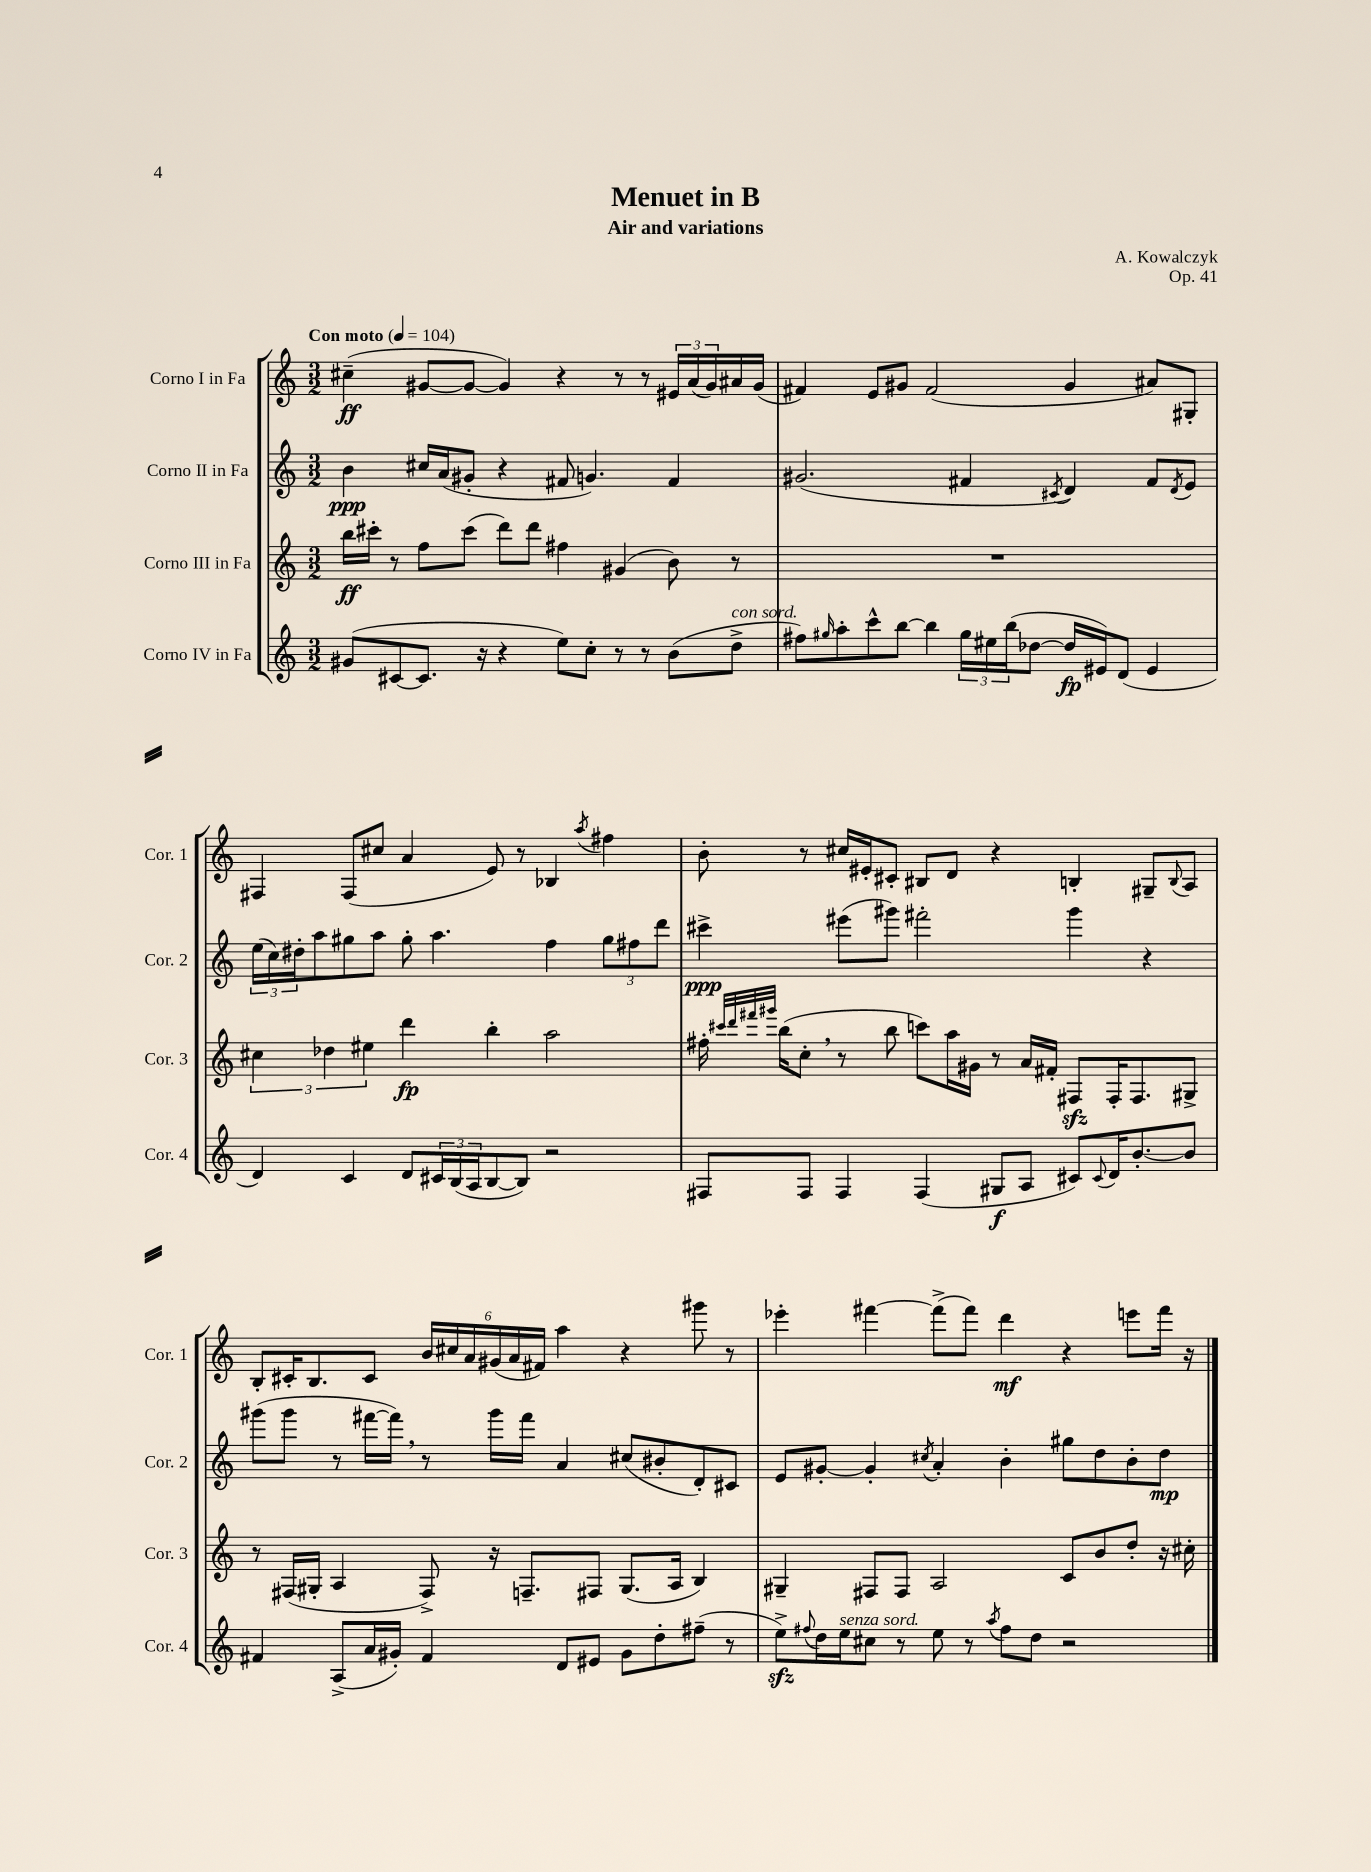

**kern	**dynam	**kern	**dynam	**kern	**dynam	**kern	**dynam
*part4	*part4	*part3	*part3	*part2	*part2	*part1	*part1
*staff4	*staff4	*staff3	*staff3	*staff2	*staff2	*staff1	*staff1
*I"Corno IV in Fa	*	*I"Corno III in Fa	*	*I"Corno II in Fa	*	*I"Corno I in Fa	*
*I'Cor. 4	*	*I'Cor. 3	*	*I'Cor. 2	*	*I'Cor. 1	*
*clefG2	*	*clefG2	*	*clefG2	*	*clefG2	*
*k[]	*	*k[]	*	*k[]	*	*k[]	*
*M3/2	*	*M3/2	*	*M3/2	*	*M3/2	*
*MM104	*	*MM104	*	*MM104	*	*MM104	*
=1	=1	=1	=1	=1	=1	=1	=1
!	!	!	!	!	!	!LO:TX:a:B:t=Con moto	!
(8g#X/L	.	16bb\LL	ff	4b\	ppp	(4cc#X~\	ff
.	.	16ccc#X'\JJ	.	.	.	.	.
[8c#X/	.	8r	.	.	.	.	.
8.c#/J]	.	8ff\L	.	16cc#X/LL	.	[8g#X/L	.
.	.	.	.	(16a/J	.	.	.
.	.	(8ccc#\J	.	8g#X'/J	.	8g#/J_	.
16r	.	.	.	.	.	.	.
4r	.	8ddd\L)	.	4r	.	4g#/])	.
.	.	8ddd\J	.	.	.	.	.
8ee\L)	.	4ff#X\	.	8f#X/	.	4r	.
8cc'\J	.	.	.	4.gn/)	.	.	.
8r	.	(4g#X/	.	.	.	8r	.
8r	.	.	.	.	.	8r	.
(8b\L	.	8b\)	.	4f#/	.	24e#X/LL	.
.	.	.	.	.	.	(24a/	.
.	.	.	.	.	.	24g#/)	.
!LO:TX:a:i:t=con sord.	!	!	!	!	!	!	!
8dd^\J	.	8r	.	.	.	16a#X/	.
.	.	.	.	.	.	(16g#/JJ	.
=2	=2	=2	=2	=2	=2	=2	=2
8ff#X\L)	.	1.r	.	(2.g#X/	.	4f#X/)	.
16qqgg#X/	.	.	.	.	.	.	.
8aa'\	.	.	.	.	.	.	.
8ccc^^\	.	.	.	.	.	8e/L	.
[8bb\J	.	.	.	.	.	8g#X/J	.
4bb\]	.	.	.	.	.	(2f#/	.
24gg#\LL	.	.	.	4f#X/	.	.	.
24ee#X\	.	.	.	.	.	.	.
(24bb\J	.	.	.	.	.	.	.
[8dd-X\J	.	.	.	.	.	.	.
.	.	.	.	8qc#X/	.	.	.
16dd-/LL]	fp	.	.	4d/)	.	4g#/	.
16e#X/J)	.	.	.	.	.	.	.
(8d/J	.	.	.	.	.	.	.
4e#/	.	.	.	8f#/L	.	8a#X/L)	.
.	.	.	.	8qd/	.	.	.
.	.	.	.	8e/J	.	8G#X'/J	.
!!LO:LB:g=z
=3	=3	=3	=3	=3	=3	=3	=3
4d/)	.	6cc#X\	.	(24ee\LL	.	4F#X/	.
.	.	.	.	24cc\)	.	.	.
.	.	.	.	24dd#X'\J	.	.	.
.	.	.	.	8aa\	.	.	.
.	.	6dd-X\	.	.	.	.	.
4c/	.	.	.	8gg#X\	.	(8F#/L	.
.	.	6ee#X\	.	.	.	.	.
.	.	.	.	8aa\J	.	8cc#X/J	.
8d/L	.	4ddd\	fp	8gg#'\	.	4a/	.
24c#X/L	.	.	.	4.aa\	.	.	.
(24B/	.	.	.	.	.	.	.
24A/J	.	.	.	.	.	.	.
[8B/	.	4bb'\	.	.	.	8e/)	.
8B/J])	.	.	.	.	.	8r	.
2r	.	2aa\	.	4ff\	.	4B-X/	.
.	.	.	.	.	.	8qaa/	.
.	.	.	.	12gg#\L	.	4ff#X\	.
.	.	.	.	12ff#X\	.	.	.
.	.	.	.	12ddd\J	.	.	.
=4	=4	=4	=4	=4	=4	=4	=4
8F#X/L	.	16ff#X'\	.	4ccc#X^\	ppp	8b'\	.
.	.	32qqccc#X/LLL	.	.	.	.	.
.	.	32qqddd/	.	.	.	.	.
.	.	32qqfff#X/	.	.	.	.	.
.	.	32qqggg#X/JJJ	.	.	.	.	.
.	.	(16bb\KL	.	.	.	.	.
8F#/J	.	8cc',\J	.	.	.	8r	.
4F#/	.	8r	.	(8eee#X\L	.	16cc#X/LL	.
.	.	.	.	.	.	16e#X'/J	.
.	.	8bb\	.	8ggg#X\J)	.	8c#X'/J	.
(4F#/	.	8cccn\L)	.	2fff#X'\	.	8B#X/L	.
.	.	16aa\L	.	.	.	8d/J	.
.	.	16g#X\JJ	.	.	.	.	.
8G#X/L	f	8r	.	.	.	4r	.
8A/J	.	16a/LL	.	.	.	.	.
.	.	16f#X'/JJ	.	.	.	.	.
8c#X/L)	.	8F#Xzz/L	.	4ggg#\	.	4Bn'/	.
8qqc#/	.	.	.	.	.	.	.
16d/K	.	16F#'/K	.	.	.	.	.
[8.b'/	.	8.F#/	.	.	.	.	.
.	.	.	.	4r	.	8G#X~/L	.
.	.	.	.	.	.	8qqB/	.
8b/J]	.	8G#X^/J	.	.	.	8A/J	.
!!LO:LB:g=z
=5	=5	=5	=5	=5	=5	=5	=5
4f#X/	.	8r	.	(8ggg#X\L	.	8B'/L	.
.	.	(16F#X/LL	.	8ggg#\J	.	16c#X'/K	.
.	.	16G#X'/JJ	.	.	.	8.B/	.
(8A^/L	.	4A/	.	8r	.	.	.
16a/L	.	.	.	[16fff#X\LL	.	8c#/J	.
16g#X'/JJ)	.	.	.	16fff#,\JJ])	.	.	.
4f#/	.	8F#^/)	.	8r	.	24b/LL	.
.	.	.	.	.	.	24cc#X/	.
.	.	.	.	.	.	24a/	.
.	.	16r	.	16ggg#\LL	.	(24g#X/	.
.	.	.	.	.	.	24a/	.
.	.	8.Fn~/L	.	16fff#\JJ	.	.	.
.	.	.	.	.	.	24f#X/JJ)	.
8d/L	.	.	.	4a/	.	4aa\	.
8e#X/J	.	8F#X/J	.	.	.	.	.
8g#\L	.	(8.G#/L	.	(8cc#X/L	.	4r	.
8dd'\	.	.	.	8b#X'/	.	.	.
.	.	16A/Jk	.	.	.	.	.
(8ff#X~\J	.	4B/)	.	8d'/)	.	8ggg#X\	.
8r	.	.	.	8c#X/J	.	8r	.
=6	=6	=6	=6	=6	=6	=6	=6
8eezz^\L)	.	4G#X~/	.	8e/L	.	4eee-X'\	.
8qqff#X/	.	.	.	.	.	.	.
16dd\L	.	.	.	[8g#X'/J	.	.	.
!LO:TX:a:i:t=senza sord.	!	!	!	!	!	!	!
16ee\J	.	.	.	.	.	.	.
8cc#X\J	.	8F#X/L	.	4g#'/]	.	[4fff#X\	.
8r	.	8F#/J	.	.	.	.	.
.	.	.	.	8qcc#X/	.	.	.
8ee\	.	2A/	.	4a'/	.	(8fff#^\L]	.
8r	.	.	.	.	.	8fff#\J)	.
8qaa/	.	.	.	.	.	.	.
8ff#\L	.	.	.	4b'\	.	4ddd\	mf
8dd\J	.	.	.	.	.	.	.
2r	.	8c/L	.	8gg#X\L	.	4r	.
.	.	8b/	.	8dd\	.	.	.
.	.	8dd'/J	.	8b'\	.	8eeen\L	.
.	.	16r	.	8dd\J	mp	16fff#\Jk	.
.	.	16cc#X'\	.	.	.	16r	.
==	==	==	==	==	==	==	==
*-	*-	*-	*-	*-	*-	*-	*-
